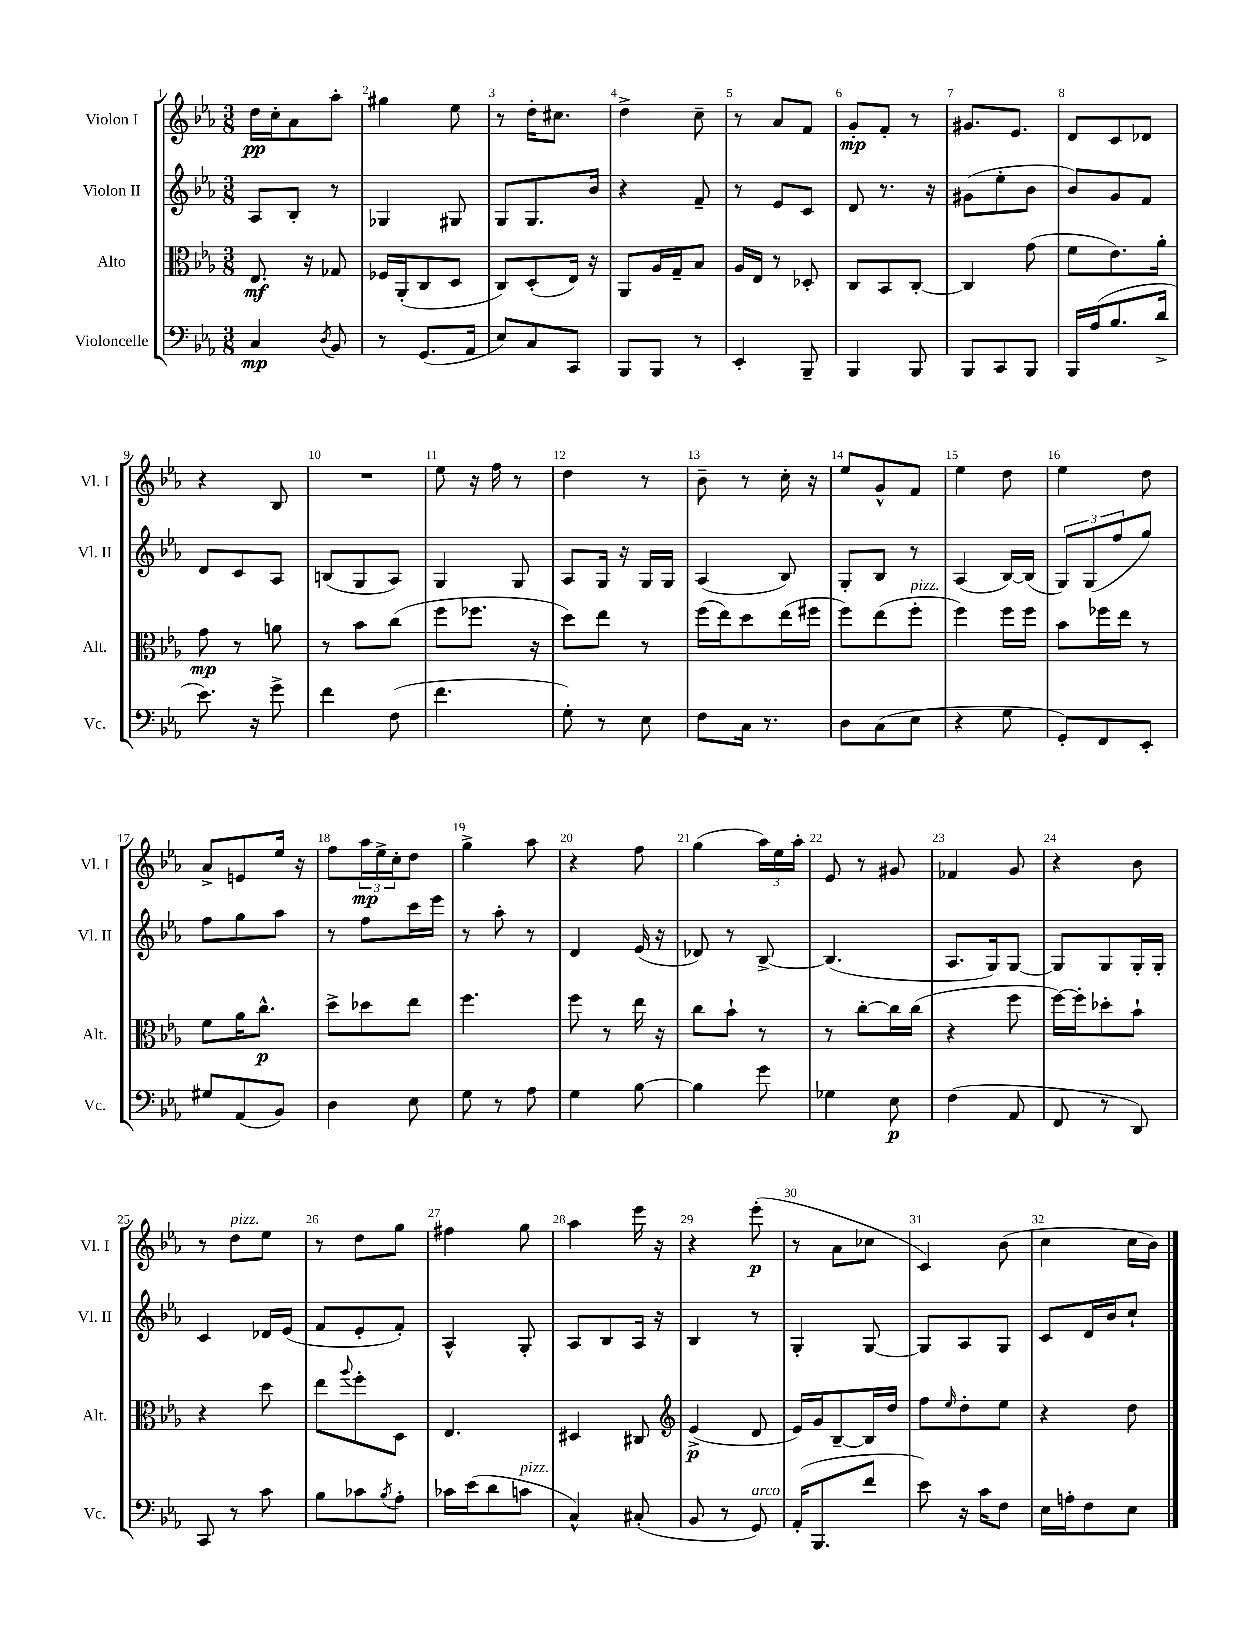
<<
\new StaffGroup <<
\new Staff = "s0" \with { instrumentName = "Violon I" shortInstrumentName = "Vl. I" } {
    \clef treble \key ees \major \numericTimeSignature \time 3/8
    d''16\pp c''16-. aes'8 aes''8-. |
    gis''4 ees''8 |
    r8 d''16-. cis''8. |
    d''4-> c''8-- |
    r8 aes'8 f'8 |
    g'8-.\mp f'8-. r8 |
    gis'8. ees'8. |
    d'8 c'8 des'8 |
    r4 bes8 |
    R4. |
    ees''8 r16 f''16 r8 |
    d''4 r8 |
    bes'8-- r8 c''16-. r16 |
    ees''8 g'8-^ f'8 |
    ees''4 d''8 |
    ees''4 d''8 |
    aes'8-> e'8 ees''16 r16 |
    f''8 \tuplet 3/2 { aes''16\mp ees''16-> c''16-. } d''8 |
    g''4-> aes''8 |
    r4 f''8 |
    g''4( \tuplet 3/2 { aes''16) ees''16 aes''16-. } |
    ees'8 r8 gis'8 |
    fes'4 g'8 |
    r4 bes'8 |
    r8 d''8^\markup { \italic "pizz." } ees''8 |
    r8 d''8 g''8 |
    fis''4 g''8 |
    aes''4 ees'''16 r16 |
    r4 ees'''8-.\p( |
    r8 aes'8 ces''8 |
    c'4) bes'8( |
    c''4 c''16 bes'16) \bar "|." |
}
\new Staff = "s1" \with { instrumentName = "Violon II" shortInstrumentName = "Vl. II" } {
    \clef treble \key ees \major \numericTimeSignature \time 3/8
    aes8 bes8-. r8 |
    ges4 gis8 |
    g8 g8. bes'16 |
    r4 f'8-- |
    r8 ees'8 c'8 |
    d'8 r8. r16 |
    gis'8( ees''8-. bes'8 |
    bes'8) g'8 f'8 |
    d'8 c'8 aes8 |
    b8( g8 aes8) |
    g4 g8 |
    aes8 g16 r16 g16 g16 |
    aes4( bes8) |
    g8-. bes8 r8 |
    aes4( bes16~) bes16( |
    \tuplet 3/2 { g8) g8( f''8 } g''8) |
    f''8 g''8 aes''8 |
    r8 f''8 c'''16 ees'''16 |
    r8 aes''8-. r8 |
    d'4 ees'16( r16 |
    des'8) r8 bes8~-> |
    bes4.( |
    aes8. g16) g8~ |
    g8 g8 g16-. g16-. |
    c'4 des'16 ees'16( |
    f'8 ees'8-. f'8-.) |
    aes4-^ g8-. |
    aes8 bes8 aes16 r16 |
    bes4 r8 |
    g4-. g8~ |
    g8 aes8 g8 |
    c'8 d'16 bes'16 c''8-! \bar "|." |
}
\new Staff = "s2" \with { instrumentName = "Alto" shortInstrumentName = "Alt." } {
    \clef alto \key ees \major \numericTimeSignature \time 3/8
    ees8.\mf r16 ges8 |
    fes16 aes,16-.( c8 d8 |
    c8) d8-.( ees16) r16 |
    aes,8 aes16 g16-- bes8 |
    aes16 ees16 r8 des8-. |
    c8 bes,8 c8~-. |
    c4 g'8( |
    f'8 ees'8.) aes'16-. |
    g'8\mp r8 a'8 |
    r8 bes'8 c''8( |
    f''8 fes''8. r16 |
    d''8) ees''8 r8 |
    f''16( ees''16) d''8 ees''16( fis''16 |
    f''8) ees''8( f''8-.^\markup { \italic "pizz." } |
    f''4) f''16 f''16 |
    bes'8 fes''16 ees''16 r8 |
    f'8 aes'16 c''8.-^\p |
    d''8-> des''8 ees''8 |
    f''4. |
    f''8 r8 ees''16 r16 |
    c''8 bes'8-! r8 |
    r8 c''8~-. c''16 c''16( |
    r4 f''8 |
    f''16~) f''16-. des''8-. bes'8-! |
    r4 d''8 |
    ees''8 \appoggiatura { aes''8 } f''8-. d8 |
    ees4. |
    dis4 cis8 |
    \clef treble ees'4->\p( d'8 |
    ees'16) g'16 bes8~-- bes16 d''16 |
    f''8 \grace { ees''16 } d''8-. ees''8 |
    r4 d''8 \bar "|." |
}
\new Staff = "s3" \with { instrumentName = "Violoncelle" shortInstrumentName = "Vc." } {
    \clef bass \key ees \major \numericTimeSignature \time 3/8
    c4\mp \acciaccatura { d8 } bes,8 |
    r8 g,8.( aes,16 |
    ees8) c8 c,8 |
    bes,,8 bes,,8 r8 |
    ees,4-. bes,,8-- |
    bes,,4 bes,,8 |
    bes,,8 c,8 bes,,8 |
    bes,,16 aes16( bes8. d'16-> |
    ees'8.) r16 g'8-> |
    f'4 f8( |
    f'4. |
    g8-.) r8 ees8 |
    f8 c16 r8. |
    d8 c8( ees8 |
    r4 g8 |
    g,8-.) f,8 ees,8-. |
    gis8 aes,8( bes,8) |
    d4 ees8 |
    g8 r8 aes8 |
    g4 bes8~ |
    bes4 g'8 |
    ges4 ees8\p |
    f4( aes,8 |
    f,8 r8 d,8) |
    c,8 r8 c'8 |
    bes8 ces'8 \acciaccatura { bes8 } aes8-. |
    ces'16 ees'16( d'8 c'8^\markup { \italic "pizz." } |
    c4-^) cis8-.( |
    bes,8 r8 g,8^\markup { \italic "arco" }) |
    aes,16-.( bes,,8. f'8 |
    ees'8) r16 c'16 f8 |
    ees16 a16-. f8 ees8 \bar "|." |
}
>>
>>
\layout { \context { \Score \override BarNumber.break-visibility = ##(#f #t #t) barNumberVisibility = #all-bar-numbers-visible } }
